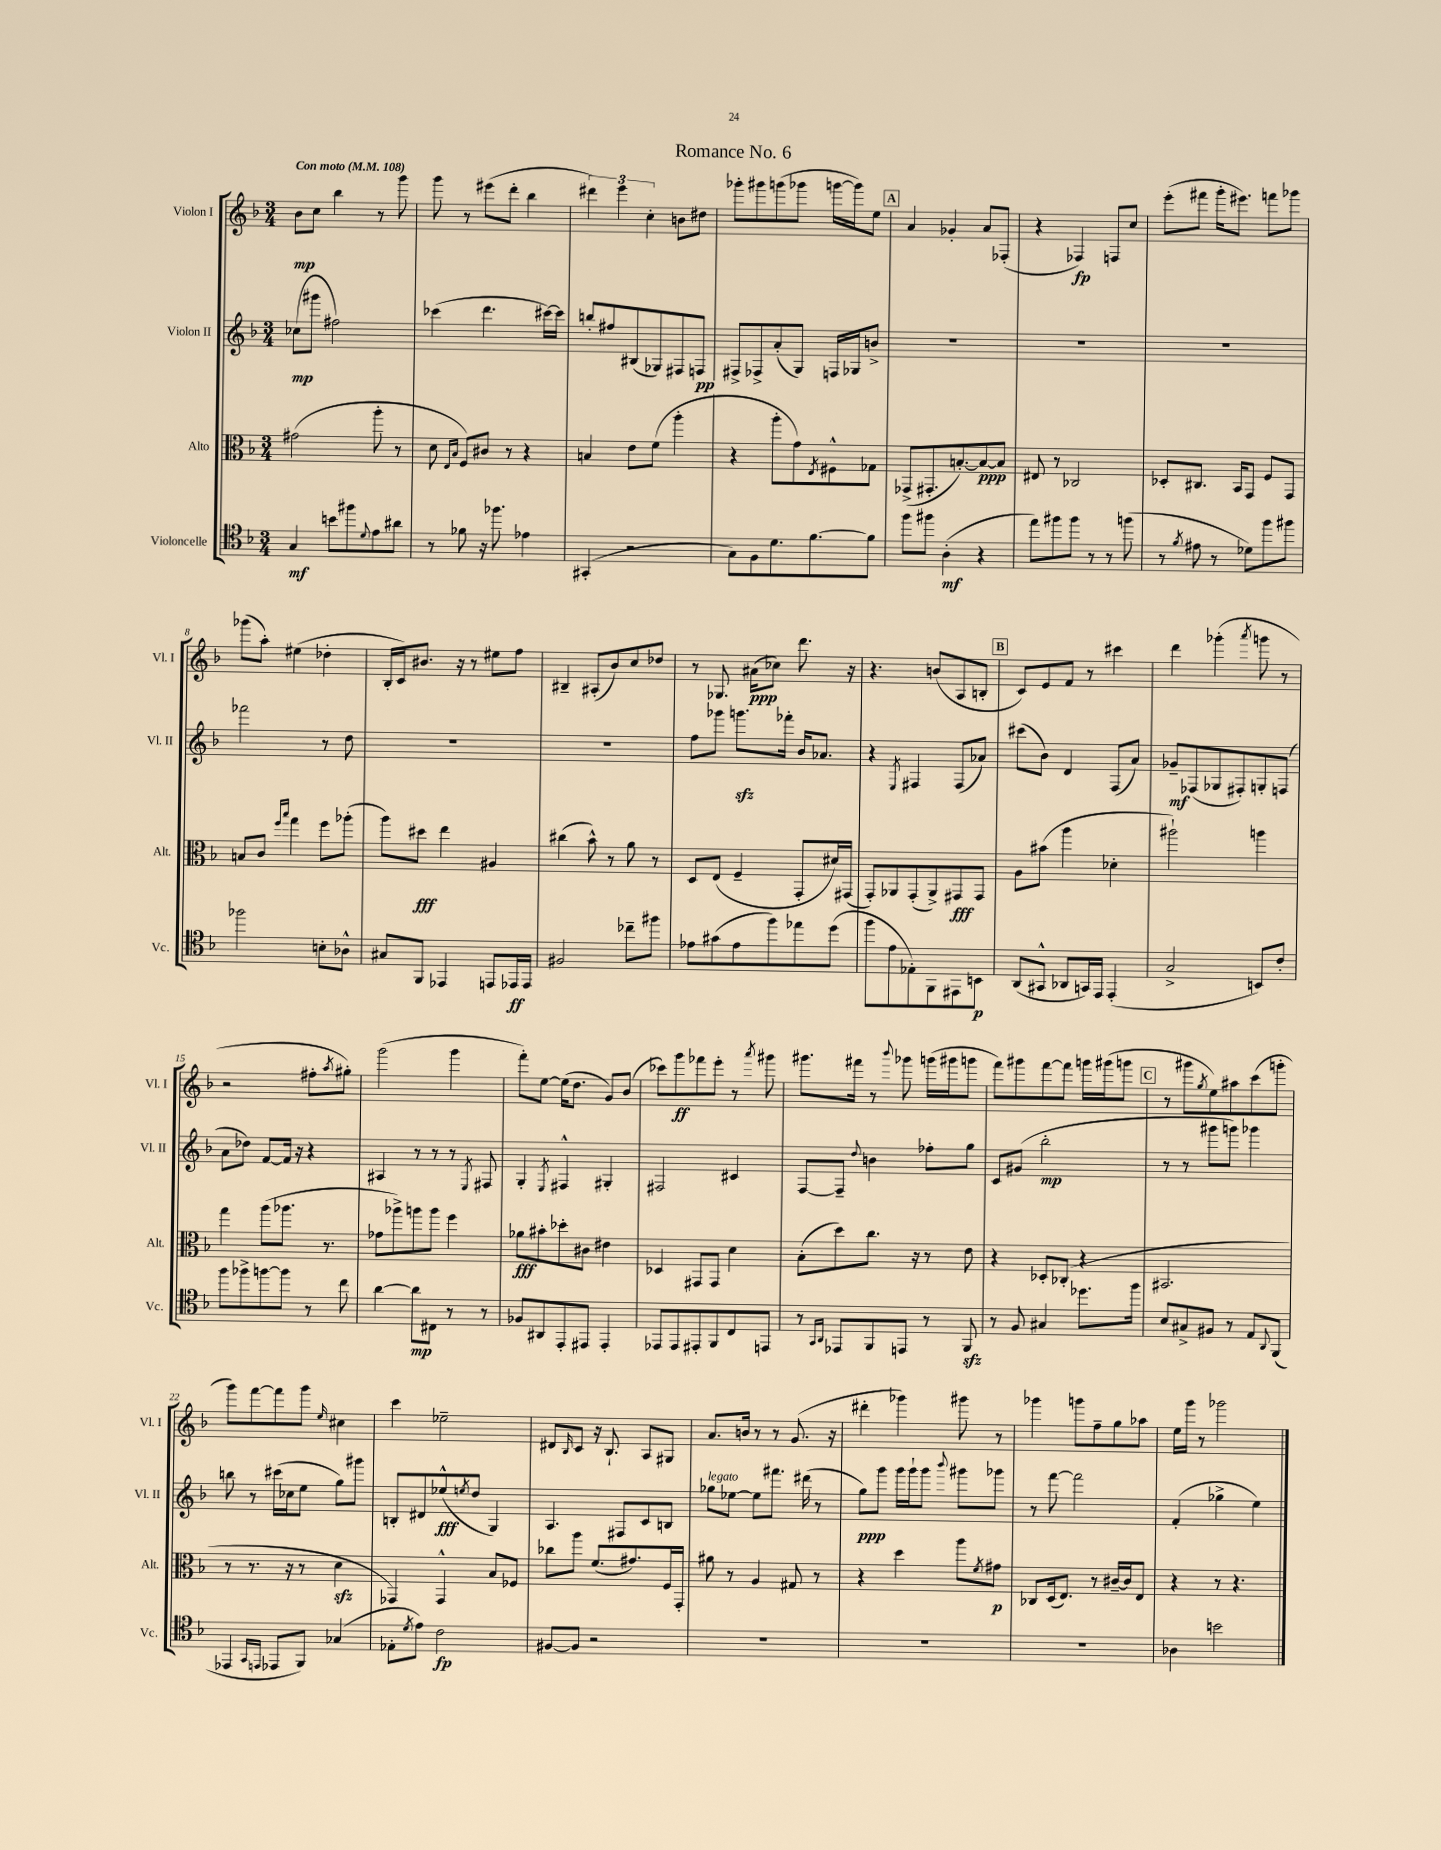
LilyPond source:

\header { title = "Romance No. 6" }
<<
\new StaffGroup <<
\new Staff = "s0" \with { instrumentName = "Violon I" shortInstrumentName = "Vl. I" } {
    \clef treble \key f \major \numericTimeSignature \time 3/4 \tempo "Con moto" 4 = 108
    bes'8\mp c''8 bes''4 r8 g'''8 |
    g'''8 r8 eis'''8( d'''8-. bes''4 |
    \tuplet 3/2 { dis'''4) e'''4 c''4-. } b'8 dis''8 |
    ges'''8-. gis'''8 g'''8( ges'''8 g'''16~ g'''16) e''8 |
    \mark \markup { \box "A" } a'4 ges'4-. a'8 fes8-.( |
    r4 fes4\fp) f8 c''8 |
    e'''8-.( fis'''8 g'''16-. eis'''8.) f'''8 ges'''8 |
    ges'''8( a''8-.) eis''4( des''4-. |
    bes16-. c'16) bis'8. r16 r8 eis''8 f''8 |
    bis4-- ais8-.( bes'8) c''8 des''8 |
    r8 ges8. ais'16\ppp( ces''8) d'''8. r16 |
    r4. b'8( a8 b8-. |
    \mark \markup { \box "B" } c'8) e'8 f'8 r8 cis'''4 |
    d'''4 ges'''4-.( \acciaccatura { a'''8 } g'''8 r8 |
    r2 fis''8-. \acciaccatura { a''8 } gis''8-.) |
    g'''2( g'''4 |
    f'''8-.) e''8~ e''16( d''8. g'8) bes'8( |
    ces'''8) g'''8\ff fes'''8 e'''8-. r8 \acciaccatura { a'''8 } gis'''8 |
    gis'''8. fis'''16 r8 \appoggiatura { bes'''8 } ges'''8 g'''16( gis'''16 g'''8 |
    f'''8) gis'''8 f'''8~ f'''8 g'''16 gis'''16( g'''8 |
    \mark \markup { \box "C" } r8 gis'''8 \acciaccatura { g''8 } e''8) ais''8 c'''8( g'''8-. |
    g'''8) f'''8~ f'''8 g'''8 \grace { e''16 } cis''4 |
    c'''4 ees''2-- |
    dis'8 \grace { bes16 } c'8 r16 bes8.-! a8 gis8 |
    a'8. b'16 r8 r8 g'8.( r16 |
    dis'''4-. ges'''4) gis'''8 r8 |
    ges'''4 g'''8 f''8-- g''8 aes''8 |
    e''16 g'''16 r8 ges'''2 \bar "|." |
}
\new Staff = "s1" \with { instrumentName = "Violon II" shortInstrumentName = "Vl. II" } {
    \clef treble \key f \major \numericTimeSignature \time 3/4
    ces''8\mp( gis'''8 fis''2) |
    ces'''4( d'''4. cis'''16~) cis'''16 |
    b''8-. fis''8 bis8( ges8) fis8 f8\pp |
    fis8-> fes8-> a'8-.( g8) f16 ges16 b'8-> |
    \mark \markup { \box "A" } R2. |
    R2. |
    R2. |
    fes'''2 r8 d''8 |
    R2. |
    R2. |
    f''8 ges'''8 g'''8.\sfz fes'''16-. bes'16 aes'8. |
    r4 \acciaccatura { e8 } fis4 fis8( aes'8) |
    \mark \markup { \box "B" } cis'''8( bes'8) d'4 f8( a'8) |
    ges'8--\mf fes8( ges8 fis8-.) g8-. f8( |
    a'8 des''8) f'8~ f'16 r16 r4 |
    ais4 r8 r8 r8 \acciaccatura { e8 } fis8 |
    g4-. \acciaccatura { e8 } fis4-^ gis4-. |
    fis2 cis'4 |
    f8~ f8-- \appoggiatura { d''8 } b'4 fes''8-. g''8 |
    c'8 gis'8( bes''2-.\mp |
    \mark \markup { \box "C" } r8 r8 gis'''8 g'''8) ges'''4 |
    b''8 r8 cis'''16( ces''16 e''8 g''8) gis'''8 |
    b8-. dis'8 ees''8-^\fff( \acciaccatura { e''8 } d''8 g4) |
    a4. fis8 c'8 b8 |
    ges''8^\markup { \italic "legato" } ees''8~ ees''8 fis'''8. dis'''16( r8 |
    g''8\ppp) g'''8 g'''16 g'''16-! g'''8 \appoggiatura { bes'''8 } gis'''8 ges'''8 |
    r8 f'''8~ f'''2 |
    f'4-.( ges''4-> e''4) \bar "|." |
}
\new Staff = "s2" \with { instrumentName = "Alto" shortInstrumentName = "Alt." } {
    \clef alto \key f \major \numericTimeSignature \time 3/4
    gis'2( a''8-. r8 |
    d'8 \grace { e16 bes16 } f8) cis'8 r8 r4 |
    b4 e'8 f'8( a''4-. |
    r4 a''8-. g'8) \acciaccatura { e8 } fis8-^ ges8 |
    \mark \markup { \box "A" } ges,8->( gis,8.-. b8.~-.) b8~\ppp b8 |
    eis8 r8 ces2 |
    des8-. cis8. bes,16 g,8 f8 g,8 |
    b8 c'8 \grace { f''16 bes''16 } g''4 f''8 aes''8-.( |
    a''8) dis''8\fff e''4 ais4 |
    cis''4( bes'8-^) r8 a'8 r8 |
    d8 e8( f4-- g,8-. dis'16) gis,16( |
    g,8-.) aes,8 g,8-.( aes,8->) gis,8\fff gis,8 |
    \mark \markup { \box "B" } a8 bis'8( a''4 des'4-. |
    ais''2-!) a''4 |
    g''4 a''8( aes''8. r8. |
    ges'8 aes''8->) a''8 a''8 f''4 |
    aes'8\fff bis'8-. des''8-. cis'8 eis'4 |
    des4 gis,8 gis,8 d'4 |
    bes8-.( d''8) c''8. r16 r8 e'8 |
    r4 des8-. ces8-.( r4 |
    \mark \markup { \box "C" } bis,2. |
    r8 r8. r16 r8 d'4\sfz |
    ges,4) ges,4-^ bes8 fes8 |
    ces''8 a''8 f'8.( gis'8.) f16 g,16-. |
    ais'8 r8 a4 gis8 r8 |
    r4 d''4 a''8 \acciaccatura { f'8 } gis'8\p |
    ces8 d16( e8.) r8 cis'16~-- cis'16 e8 |
    r4 r8 r4. \bar "|." |
}
\new Staff = "s3" \with { instrumentName = "Violoncelle" shortInstrumentName = "Vc." } {
    \clef tenor \key f \major \numericTimeSignature \time 3/4
    g4\mf b'8 fis''8 \appoggiatura { d'8 } e'8 ais'8 |
    r8 fes'8 r16 fes''8. ees'4 |
    gis,4-.( r2 |
    g8) f8 d'8. f'8.~ f'8 |
    \mark \markup { \box "A" } f''8 fis''8 a4-.\mf( r4 |
    e''8) fis''8 fis''8 r8 r8 f''8( |
    r8 \acciaccatura { f'8 } eis'8 r8 des'8) f''8 fis''8 |
    fes''2 b8-. aes8-^ |
    gis8 f,8 ees,4 e,8 ees,16\ff ees,16 |
    fis2 ces''8-- fis''8 |
    ees'8 gis'8( ees'8 f''8) ees''8 d''8( |
    f''8 e'8 ees8-.) f,8 eis,8 b,8\p |
    \mark \markup { \box "B" } a,8( gis,8-^ aes,8 g,16) e,16 e,4-.( |
    g2-> b,8) c'8-. |
    f''8 fes''8-> f''8~ f''8 r8 c''8 |
    a'4~ a'8\mp cis8 r8 r8 |
    fes8 ais,8 e,8-. eis,8 eis,4-. |
    ees,8 ees,8 eis,8-. f,8 c8 e,8 |
    r8 \grace { g,16 a,16 } ees,8 f,8 e,8 r8 f,8\sfz |
    r8 f8 gis4 des''8. f''16 |
    \mark \markup { \box "C" } bes8 gis8-> fis8 r8 e8 \appoggiatura { a,8 } f,8( |
    ees,4 \grace { g,16 e,16 } ees,8 f,8) ges4( |
    ees8-. \acciaccatura { d'8 } e'8) c'2\fp |
    fis8~ fis8 r2 |
    R2. |
    R2. |
    R2. |
    aes4 b'2 \bar "|." |
}
>>
>>
